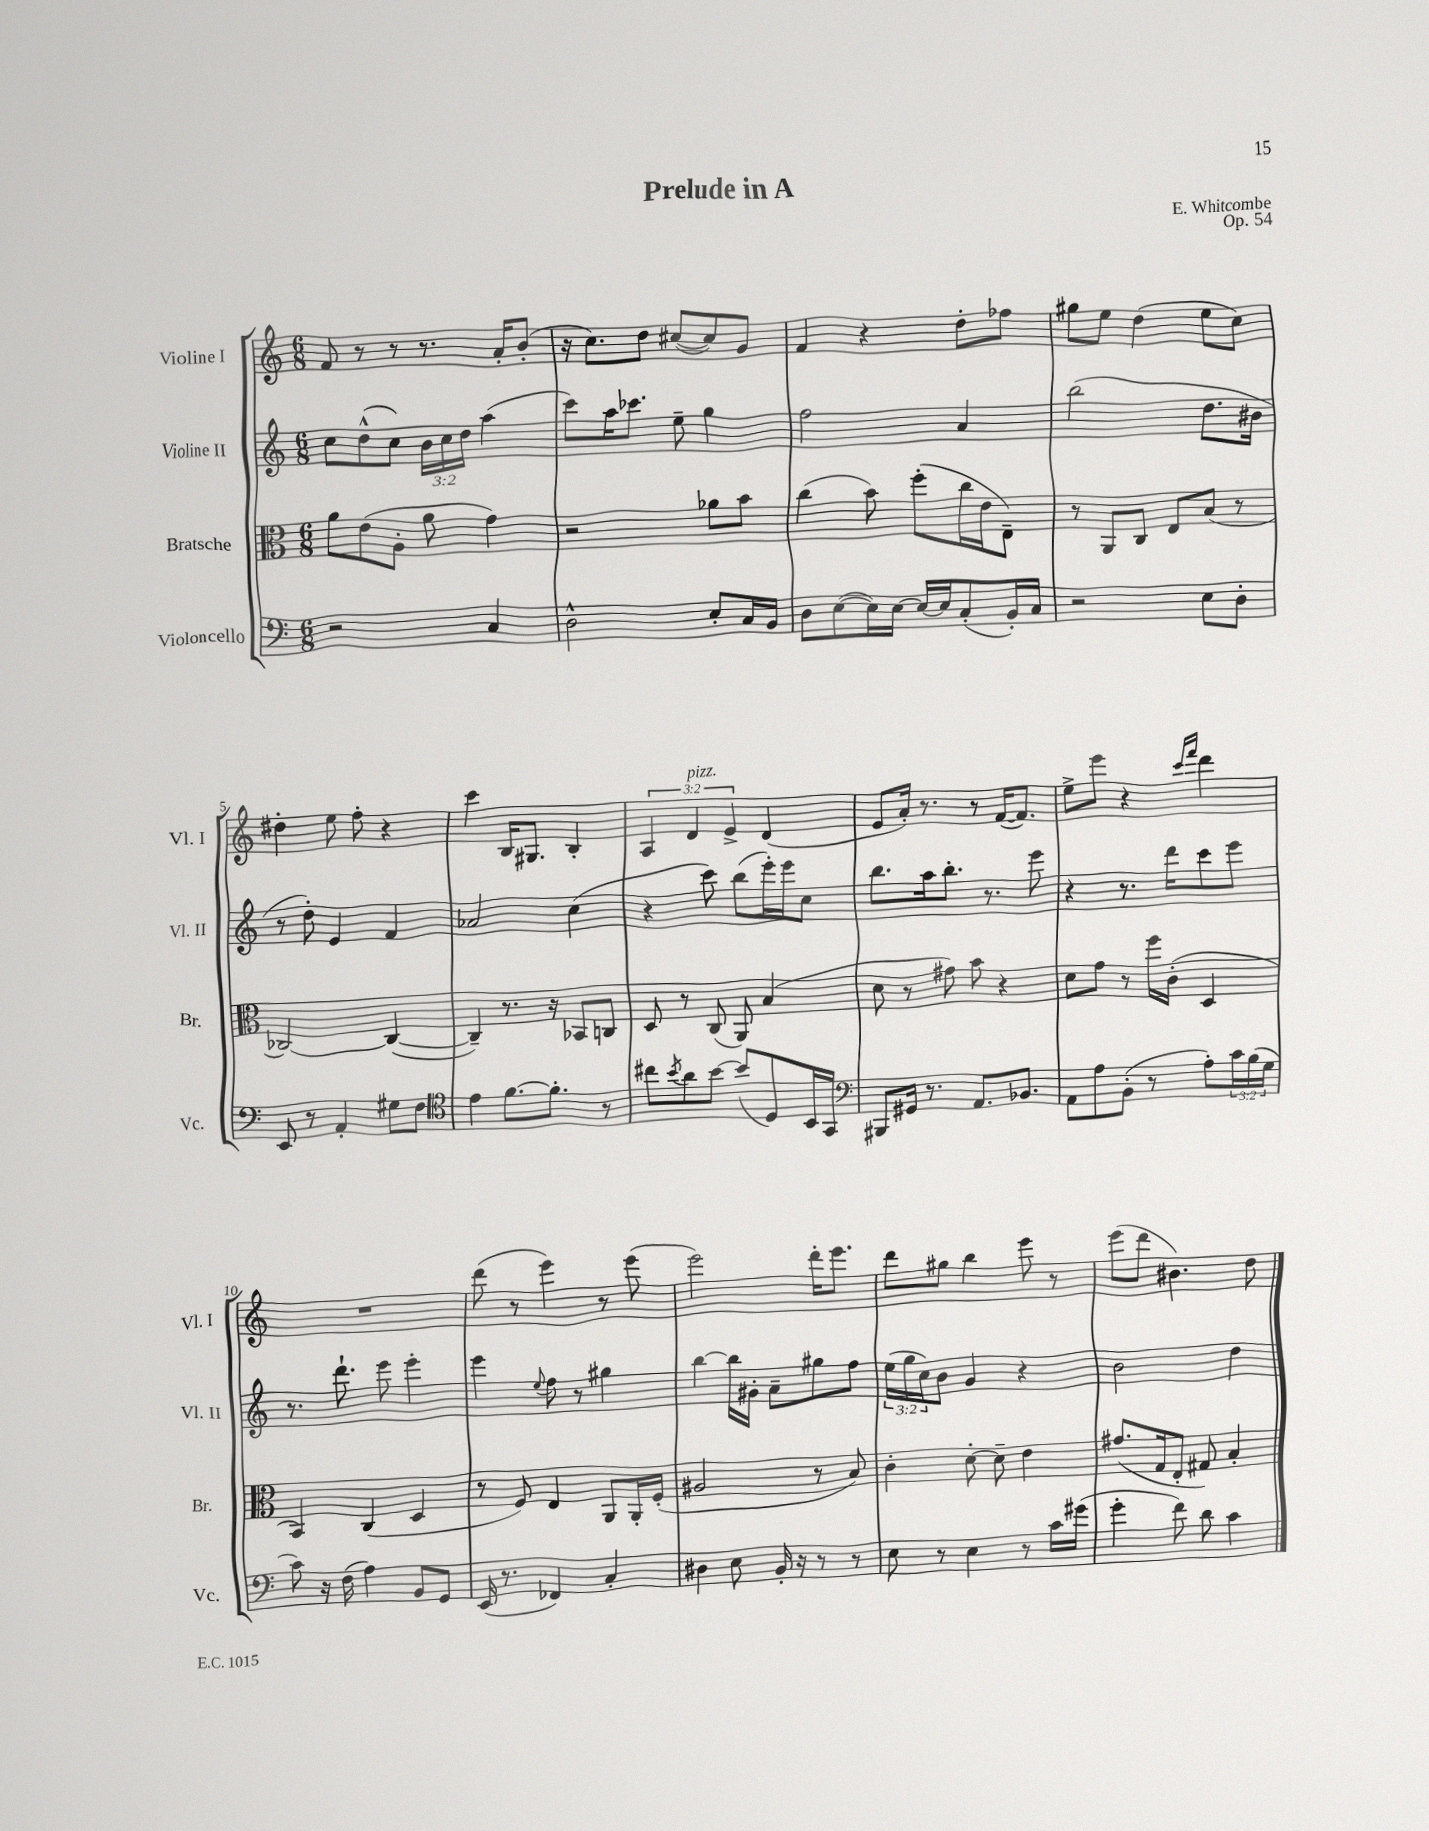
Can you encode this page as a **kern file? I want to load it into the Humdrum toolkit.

**kern	**kern	**kern	**kern
*staff4	*staff3	*staff2	*staff1
*clefF4	*clefC3	*clefG2	*clefG2
*k[]	*k[]	*k[]	*k[]
*M6/8	*M6/8	*M6/8	*M6/8
2r	8a	8cc	8f
.	(8e	(8dd^^	8r
.	8A'	8cc)	8r
.	8a	24b	8.r
.	.	24cc	.
.	.	24dd	.
4C	4g)	(4aa	.
.	.	.	16a'
.	.	.	(8b'
=	=	=	=
2D^^	2r	8ccc)	16r
.	.	.	8.cc)
.	.	16aa	.
.	.	8.ccc-	.
.	.	.	8dd
.	.	8ee~	([8cc#
8E'	8a-	4gg	8cc#])
16C	8b	.	8g
16BB	.	.	.
=	=	=	=
8D	(4cc	2ff	4f
([8E	.	.	.
16E])	8b)	.	4r
[16E	.	.	.
16E_	(8ff'	.	.
16E]	.	.	.
(8C'	16cc	4a	8dd'
.	16e	.	.
16BB')	8E~)	.	8ff-
16C	.	.	.
=	=	=	=
2r	8r	(2bb	8gg#
.	8AA	.	8ee
.	8C	.	(4dd
.	8E	.	.
8E	(8B	8.dd	8ee
8D'	8r	.	8cc)
.	.	16b#	.
=	=	=	=
8EE	[2C-)	8r	4dd#'
8r	.	8dd')	.
4AA'	.	4e	8ee
.	.	.	8ff'
8G#	(4C-_	4f	4r
8F	.	.	.
=	=	=	=
*clefC4	*	*	*
4e	4C-~])	2a-	4ccc
[8.f	8.r	.	16B
.	.	.	8.G#
8.f']	16r	.	.
.	8BB-	(4cc	4B'
8r	8C	.	.
=	=	=	=
8cc#	8D	4r	6A
8qb	.	.	.
8a	8r	.	.
.	.	.	6d
[8b	(8C	8ccc)	.
.	.	.	6e^
(8b]	8AA)	(8bb	.
8D)	(4B	16eee')	(4d
.	.	16eee	.
16BB	.	8cc	.
16GG	.	.	.
=	=	=	=
*clefF4	*	*	*
8BBB#	8d	8.bb	8e
16GG#	8r	.	16a')
8.r	.	16aa	8.r
.	8g#)	8.bb'	.
8.AA	8b	.	8r
.	.	8.r	.
.	4r	.	([16f
8.BB-	.	.	8.f])
.	.	8eee	.
=	=	=	=
8AA	8d	4r	8ee^
8A	8g	.	8eee
(8BB'	8r	8.r	4r
8r	16ff	.	.
.	(16c'	16ddd	.
.	.	.	16qqccc
.	.	.	16qqfff
8A')	4D	8ccc	4ddd
24c	.	8eee	.
(24B	.	.	.
24G	.	.	.
=	=	=	=
8c)	4BB)	8.r	2.r
16r	.	.	.
(16F	.	8.ddd`	.
4A)	(4C	.	.
.	.	8eee	.
8BB	4D	4eee'	.
8GG	.	.	.
=	=	=	=
(16EE	8r	4eee	(8ddd
8.r	.	.	.
.	8F)	.	8r
.	.	8qqee	.
4FF-)	4E	8ff	4eee)
.	.	8r	.
4C'	8AA	4gg#	8r
.	16AA'	.	(8eee
.	(16F'	.	.
=	=	=	=
4D#	2A#	[4bb	2eee)
8E	.	16bb]	.
.	.	16g#'	.
16BB'	.	8a~	.
16r	.	.	.
8r	8r	8gg#	16ddd'
.	.	.	8.eee
8r	8B)	8ff	.
=	=	=	=
8E	4c'	(24ee	8ddd
.	.	24gg	.
.	.	24cc)	.
8r	.	8b	8gg#
4E	[8d'	4g	4bb
.	8d~]	.	.
8r	4e	4r	8eee
16c	.	.	8r
(16g#	.	.	.
=	=	=	=
4g'	(8.g#	2b	(8eee
.	.	.	8ddd
.	16G	.	.
8f)	8E'	.	4.b#)
8d	8G#)	.	.
4c	4B'	4dd	.
.	.	.	8dd
==	==	==	==
*-	*-	*-	*-
